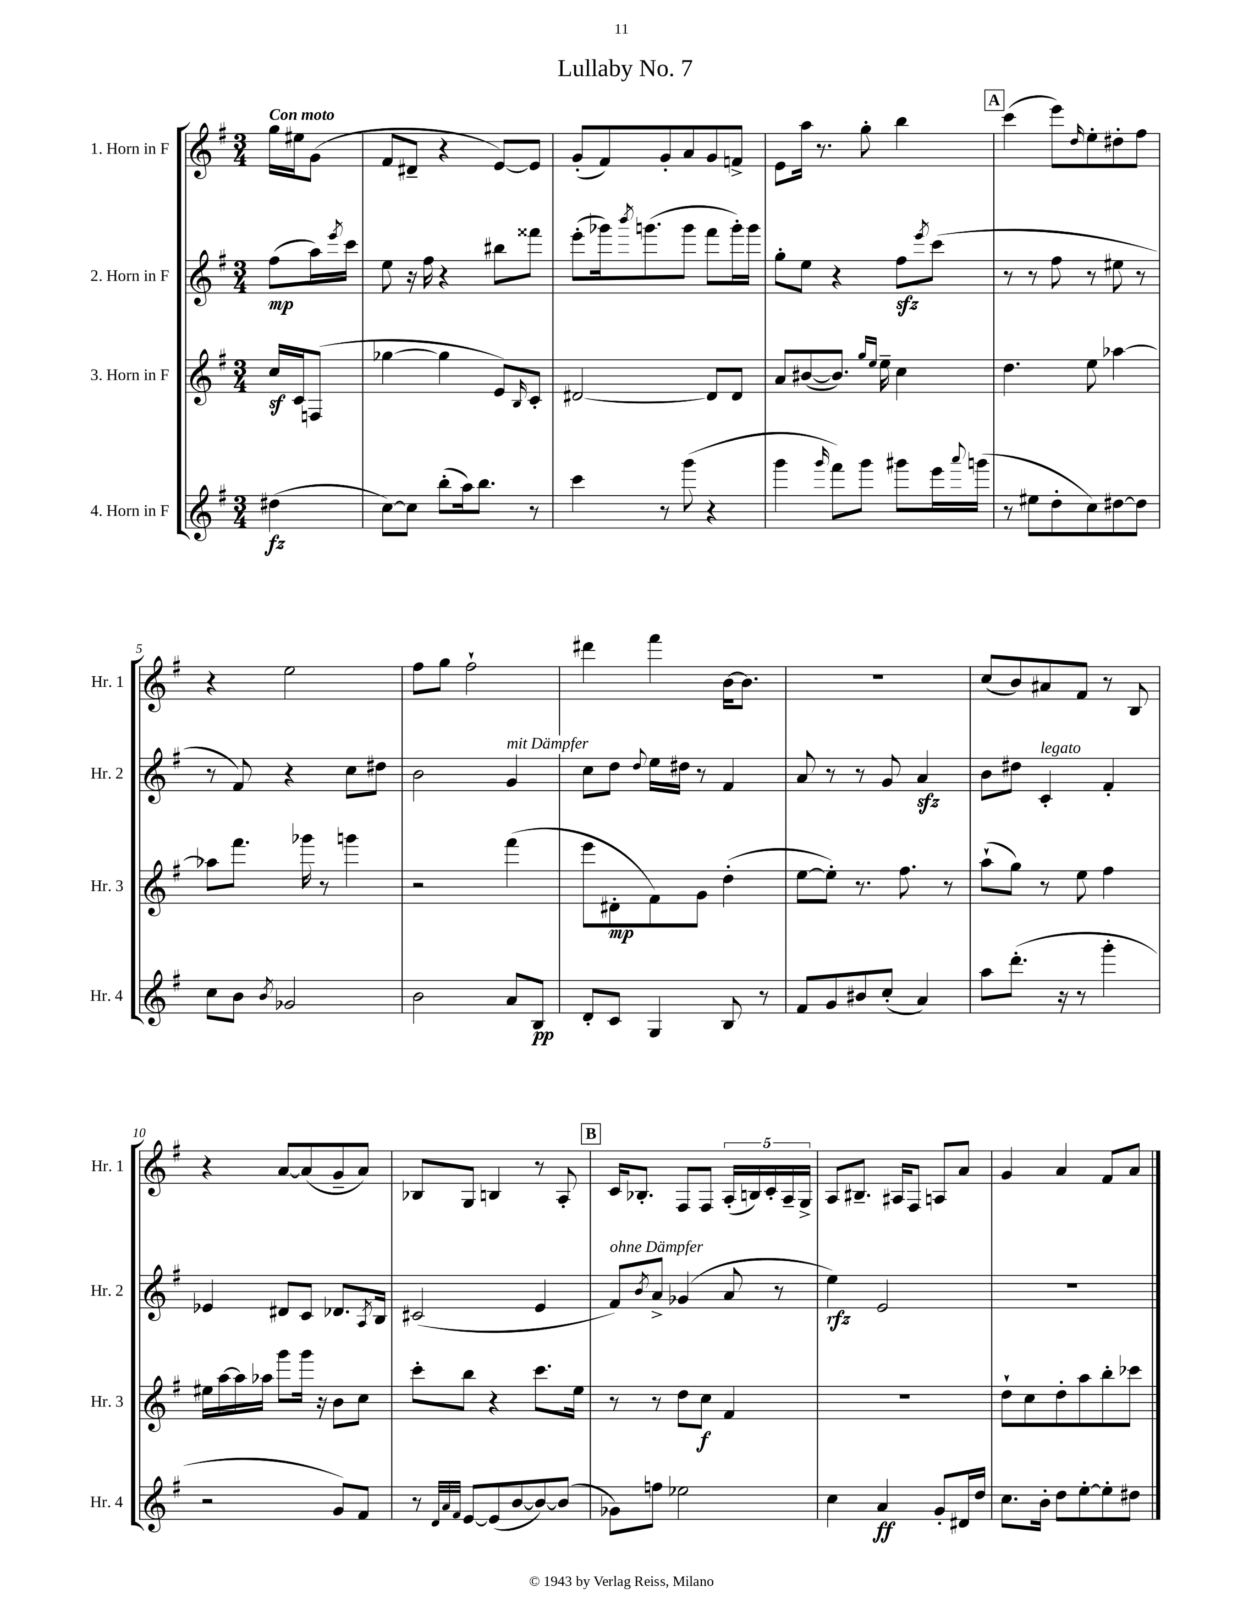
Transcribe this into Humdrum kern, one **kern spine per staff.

**kern	**kern	**kern	**kern
*staff4	*staff3	*staff2	*staff1
*clefG2	*clefG2	*clefG2	*clefG2
*k[f#]	*k[f#]	*k[f#]	*k[f#]
*M3/4	*M3/4	*M3/4	*M3/4
(4dd#	16cc	(8ff#	16gg
.	16c	.	16ee#
.	(8F	16aa)	(8g
.	.	8qeee	.
.	.	16ccc	.
=	=	=	=
[8cc)	[4gg-	8ee	8f#
8cc]	.	16r	8d#~
.	.	16ff#	.
(8bb'	4gg-]	4r	4r
16aa)	.	.	.
8.bb	.	.	.
.	8e)	8bb#	[8e)
.	16qqB	.	.
8r	8c'	8fff##	8e]
=	=	=	=
4ccc	[2d#	(8eee'	(8g'
.	.	16ggg-)	8f#)
.	.	8qbbb	.
.	.	(8.ggg	.
8r	.	.	8g'
(8ggg	.	8ggg	8a
4r	8d#]	8fff#	8g
.	8d#	16ggg')	8f^
.	.	16ggg	.
=	=	=	=
4ggg	8a	8gg'	8e
.	([8b#	8ee	16aa
.	.	.	8.r
16qqggg	.	.	.
8fff#)	8.b#])	4r	.
8ggg	.	.	8gg'
.	16qqgg	.	.
.	16qqee	.	.
.	16ee~	.	.
8ggg#	4cc	8ff#	4bb
.	.	8qeee	.
16eee	.	(8ccc	.
8qqaaa	.	.	.
(16ggg	.	.	.
=	=	=	=
8r	4.dd	8r	(4ccc
8ee#	.	8r	.
8dd'	.	8ff#	8eee)
.	.	.	16qqdd
8cc)	8ee	8r	8ee'
[8dd#	[4aa-	8ee#	8dd#'
8dd#]	.	8r	8ff#
=	=	=	=
8cc	8aa-]	8r	4r
8b	8.fff#	8f#)	.
8qb	.	.	.
2g-	.	4r	2ee
.	16ggg-	.	.
.	8r	.	.
.	4ggg	8cc	.
.	.	8dd#	.
=	=	=	=
2b	2r	2b	8ff#
.	.	.	8gg
.	.	.	2ff#`
8a	(4fff#	4g	.
8B	.	.	.
=	=	=	=
8d'	8eee	8cc	4ddd#
8c	8d#'	8dd	.
.	.	8qqdd	.
4G	8f#)	16ee	4fff#
.	.	16dd#	.
.	8g	8r	.
8B	(4dd'	4f#	[16b
.	.	.	8.b]
8r	.	.	.
=	=	=	=
8f#	[8ee	8a	2.r
8g	8ee'])	8r	.
8b#	8.r	8r	.
(8cc'	.	8g	.
.	8.ff#	.	.
4a)	.	4a	.
.	8r	.	.
=	=	=	=
8aa	(8aa`	8b	(8cc
(8.ddd'	8gg)	8dd#	8b)
.	8r	4c'	8a#
16r	.	.	.
8r	8ee	.	8f#
4ggg'	4ff#	4f#'	8r
.	.	.	8B
=	=	=	=
2r	16ee#	4e-	4r
.	[16aa	.	.
.	16aa]	.	.
.	16aa-	.	.
.	8ggg	8d#	[8a
.	16ggg	8c	(8a]
.	16r	.	.
8g)	8b	8.d-	8g~
8f#	8cc	.	8a)
.	.	8qA	.
.	.	16B	.
=	=	=	=
8r	8ccc'	(2c#	8B-
32qqd	.	.	.
32qqa	.	.	.
32qqf#	.	.	.
[8e	8bb	.	8G
(8e]	4r	.	4B
[8b	.	.	.
8b_)	8.ccc	4e	8r
(8b]	.	.	8A'
.	16ee	.	.
=	=	=	=
8g-)	8r	8f#)	16c
.	.	.	8.B-'
.	.	8qb	.
8ff	8r	8a^	.
2ee-	8dd	(4g-	8F#
.	8cc	.	8F#
.	4f#	8a	(20A'
.	.	.	20B)
.	.	.	20c'
.	.	8r	.
.	.	.	20A~
.	.	.	20G^
=	=	=	=
4cc	2.r	4ee)	8A
.	.	.	8.B#~
4a	.	2e	.
.	.	.	16A#
.	.	.	8F#
8g'	.	.	8A
16d#	.	.	8a
16dd	.	.	.
=	=	=	=
8.cc	8dd`	2.r	4g
.	8cc	.	.
16b'	.	.	.
8dd	8dd'	.	4a
[8ee'	8aa	.	.
8ee']	8bb'	.	8f#
8dd#	8ccc-	.	8a
==	==	==	==
*-	*-	*-	*-
